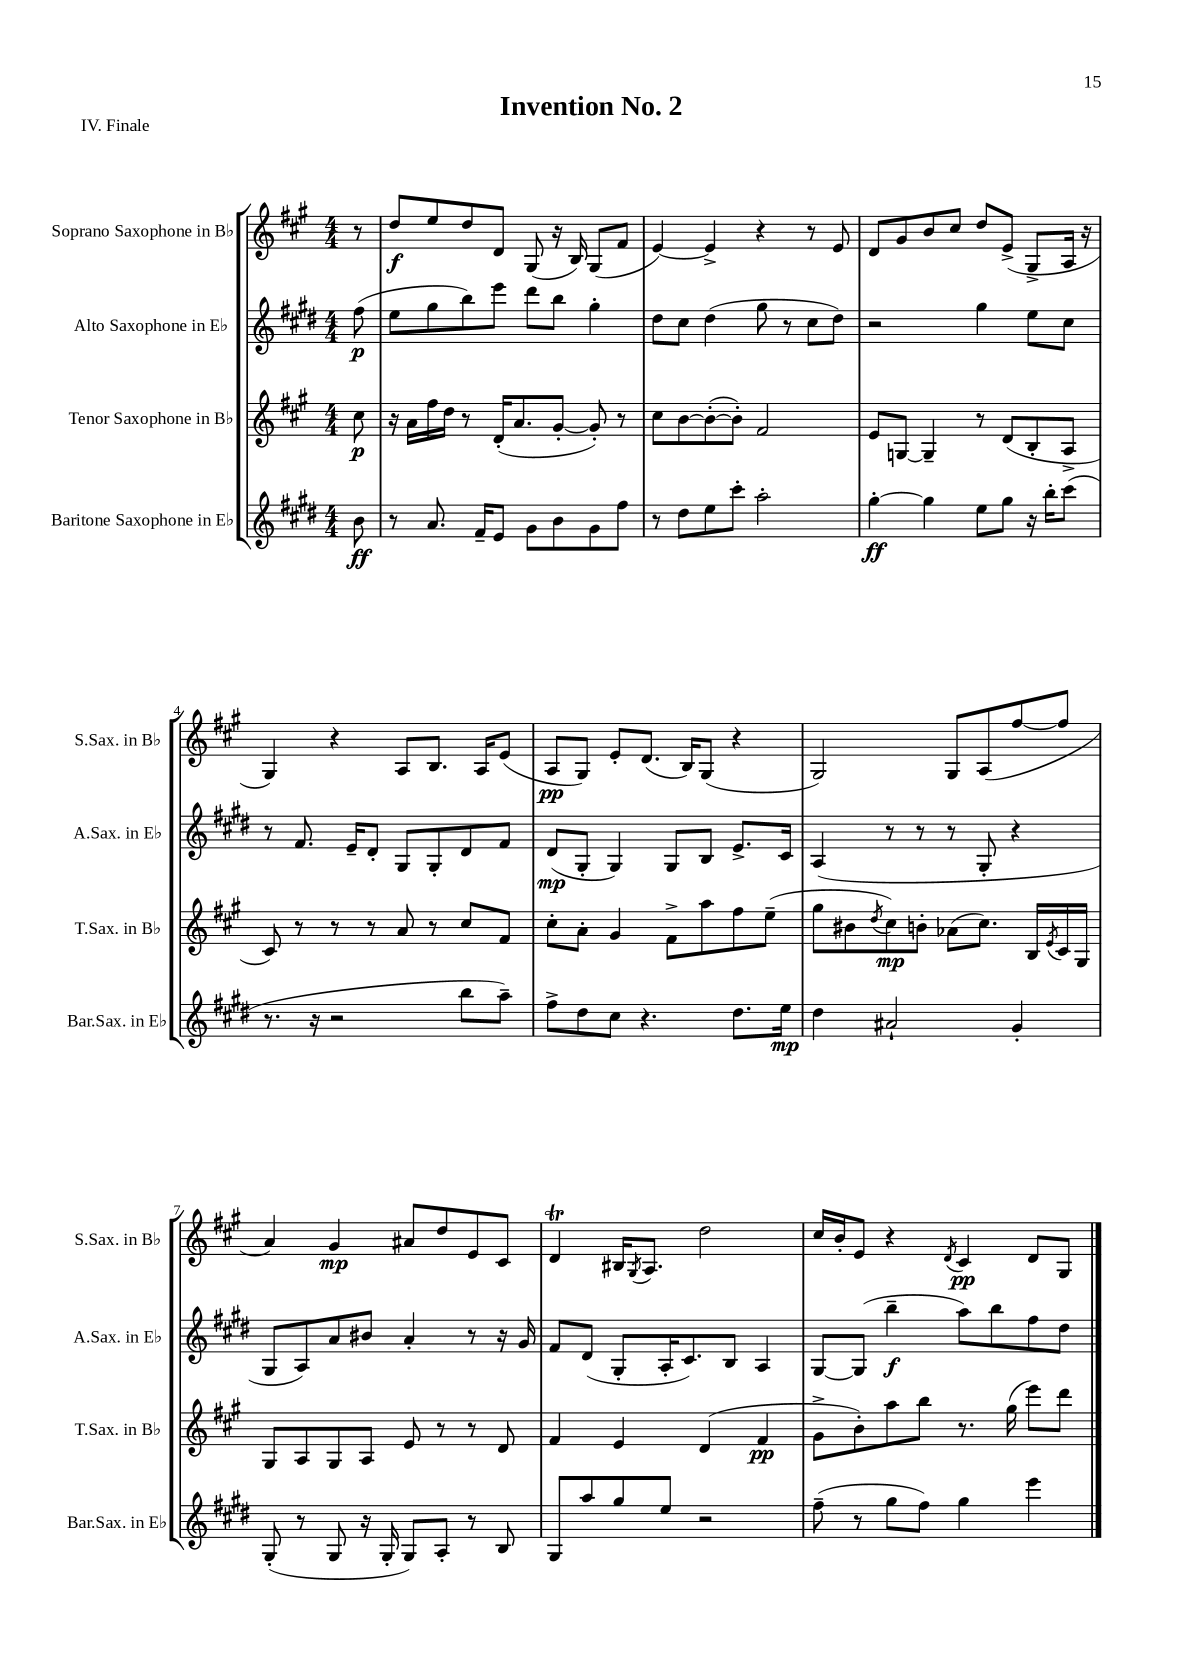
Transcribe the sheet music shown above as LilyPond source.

\header { title = "Invention No. 2" piece = "IV. Finale" }
<<
\new StaffGroup <<
\new Staff = "s0" \with { instrumentName = "Soprano Saxophone in Bb" shortInstrumentName = "S.Sax. in Bb" } {
    \clef treble \key a \major \numericTimeSignature \time 4/4 \partial 8
    r8 |
    d''8\f e''8 d''8 d'8 gis8( r16 b16) gis8( fis'8 |
    e'4~) e'4-> r4 r8 e'8 |
    d'8 gis'8 b'8 cis''8 d''8 e'8->( gis8-> a16 r16 |
    gis4) r4 a8 b8. a16 e'8( |
    a8\pp gis8) e'8-. d'8.( b16) gis8( r4 |
    gis2) gis8 a8( fis''8~ fis''8 |
    a'4) gis'4\mp ais'8 d''8 e'8 cis'8 |
    d'4\trill bis16 \acciaccatura { gis8 } a8. d''2 |
    cis''16 b'16-. e'8 r4 \acciaccatura { d'8 } cis'4\pp d'8 gis8 \bar "|." |
}
\new Staff = "s1" \with { instrumentName = "Alto Saxophone in Eb" shortInstrumentName = "A.Sax. in Eb" } {
    \clef treble \key e \major \numericTimeSignature \time 4/4 \partial 8
    fis''8\p( |
    e''8 gis''8 b''8) e'''8 dis'''8 b''8 gis''4-. |
    dis''8 cis''8 dis''4( gis''8 r8 cis''8 dis''8) |
    r2 gis''4 e''8 cis''8 |
    r8 fis'8. e'16-- dis'8-. gis8 gis8-. dis'8 fis'8 |
    dis'8\mp( gis8-. gis4) gis8 b8 e'8.-> cis'16 |
    a4( r8 r8 r8 gis8-. r4 |
    gis8 a8) a'8 bis'8 a'4-. r8 r16 gis'16 |
    fis'8 dis'8( gis8-. a16-. cis'8.) b8 a4 |
    gis8~ gis8( b''4--\f a''8) b''8 fis''8 dis''8 \bar "|." |
}
\new Staff = "s2" \with { instrumentName = "Tenor Saxophone in Bb" shortInstrumentName = "T.Sax. in Bb" } {
    \clef treble \key a \major \numericTimeSignature \time 4/4 \partial 8
    cis''8\p |
    r16 a'16 fis''16 d''16 r8 d'16-.( a'8. gis'8~-. gis'8-.) r8 |
    cis''8 b'8~ b'8~-.( b'8-.) fis'2 |
    e'8 g8~ g4-- r8 d'8( b8-. a8-> |
    cis'8) r8 r8 r8 a'8 r8 cis''8 fis'8 |
    cis''8-. a'8-. gis'4 fis'8-> a''8 fis''8 e''8--( |
    gis''8 bis'8 \acciaccatura { d''8 } cis''8\mp) b'8-. aes'8( cis''8.) b16 \acciaccatura { e'8 } cis'16 gis16 |
    gis8 a8 gis8 a8 e'8 r8 r8 d'8 |
    fis'4 e'4 d'4( fis'4\pp |
    gis'8-> b'8-.) a''8 b''8 r8. gis''16( e'''8) d'''8 \bar "|." |
}
\new Staff = "s3" \with { instrumentName = "Baritone Saxophone in Eb" shortInstrumentName = "Bar.Sax. in Eb" } {
    \clef treble \key e \major \numericTimeSignature \time 4/4 \partial 8
    b'8\ff |
    r8 a'8. fis'16-- e'8 gis'8 b'8 gis'8 fis''8 |
    r8 dis''8 e''8 cis'''8-. a''2-. |
    gis''4~-.\ff gis''4 e''8 gis''8 r16 b''16-. cis'''8( |
    r8. r16 r2 b''8 a''8--) |
    fis''8-> dis''8 cis''8 r4. dis''8. e''16\mp |
    dis''4 ais'2-! gis'4-. |
    gis8-.( r8 gis8 r16 gis16-. gis8) a8-. r8 b8 |
    gis8 a''8 gis''8 e''8 r2 |
    fis''8--( r8 gis''8 fis''8) gis''4 e'''4 \bar "|." |
}
>>
>>
